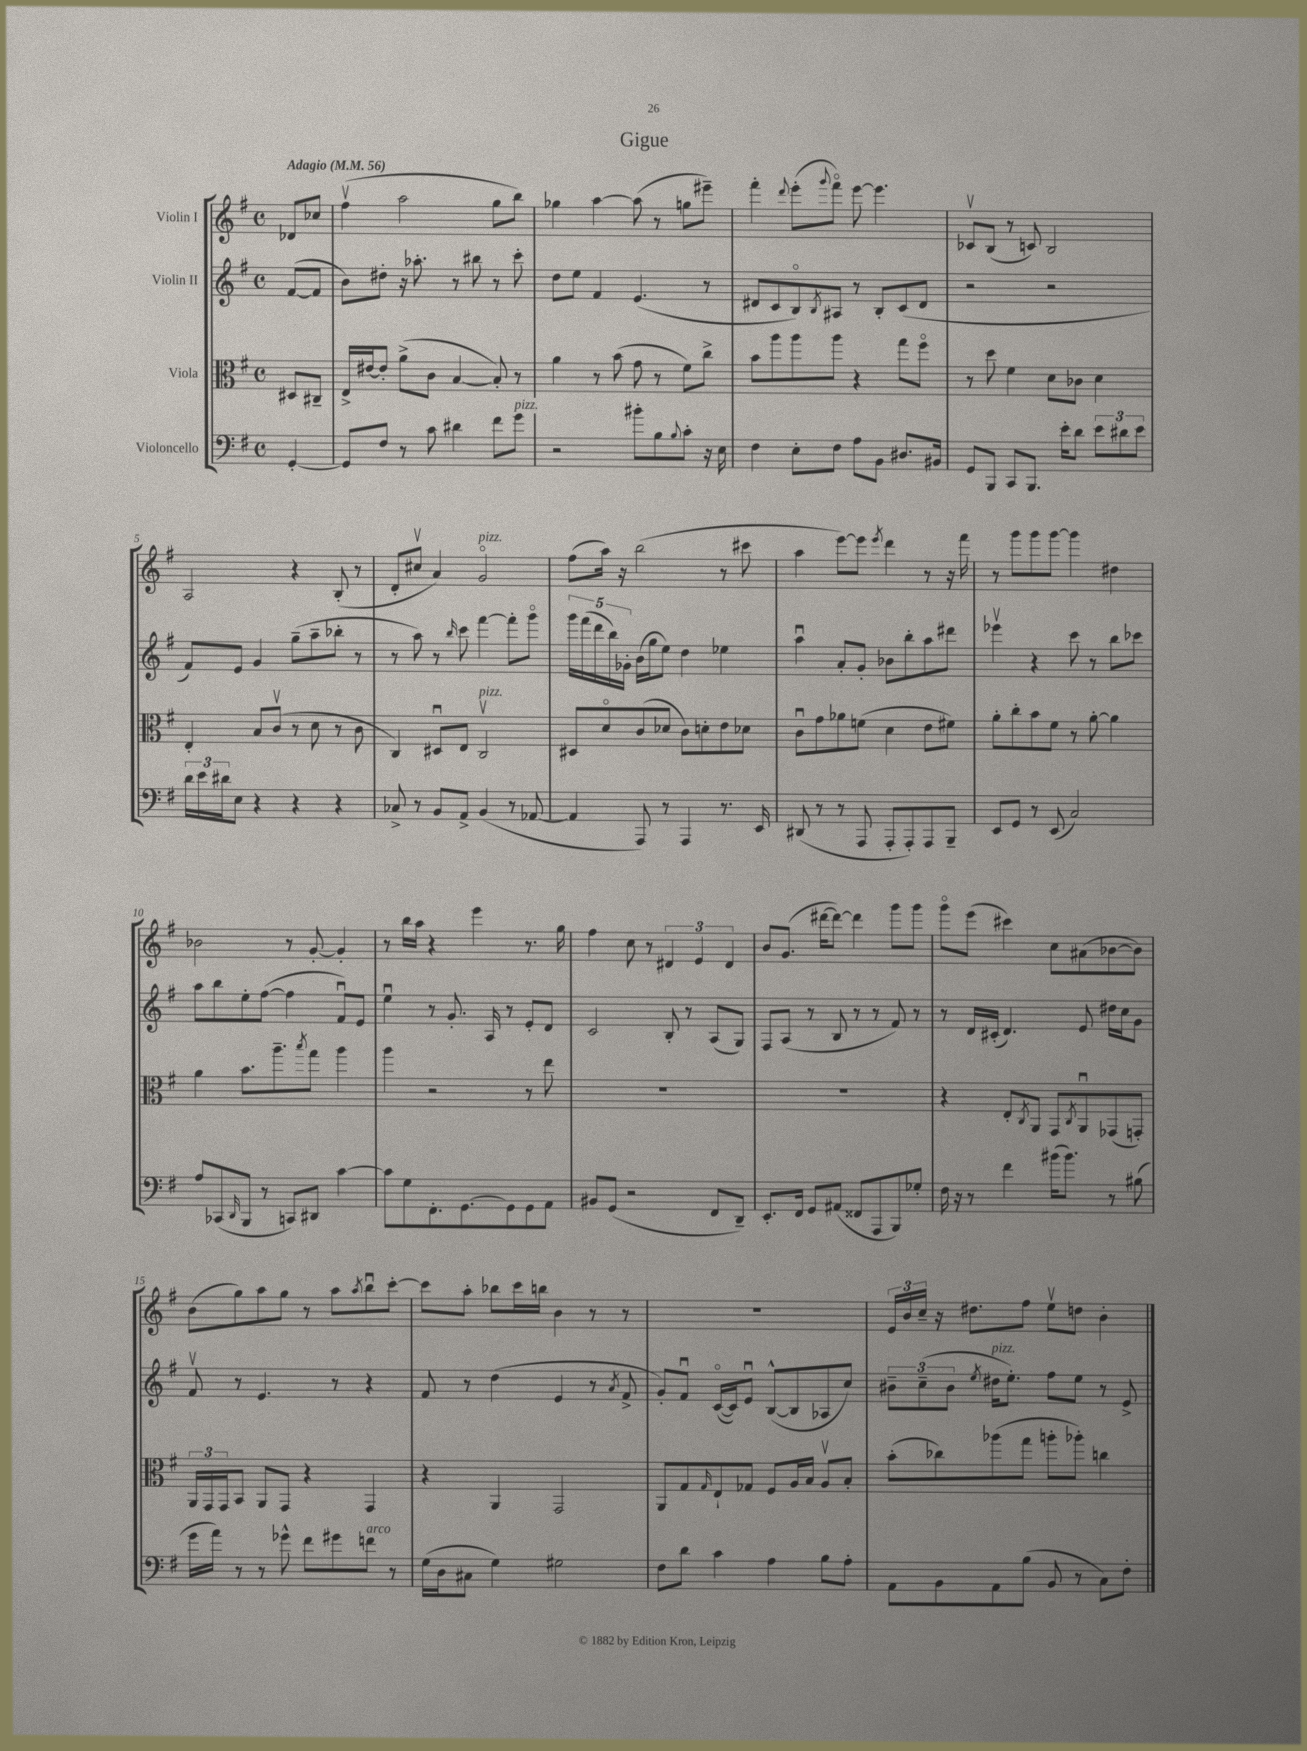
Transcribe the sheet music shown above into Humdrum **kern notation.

**kern	**kern	**kern	**kern
*staff4	*staff3	*staff2	*staff1
*clefF4	*clefC3	*clefG2	*clefG2
*k[f#]	*k[f#]	*k[f#]	*k[f#]
*M4/4	*M4/4	*M4/4	*M4/4
*met(c)	*met(c)	*met(c)	*met(c)
*MM56	*MM56	*MM56	*MM56
[4GG'	8D#	([8f#	8d-
.	8C#~	8f#]	8cc-
=	=	=	=
8GG]	16E^	8b)	(4ff#v
.	[16e#	.	.
8F#	8e#']	8dd#'	.
8r	(8a^	16r	2aa
.	.	8.aa-'	.
8c	8c	.	.
4d#	[4B	8r	.
.	.	8bb#	.
8f#	8B'])	8r	8gg
8g	8r	8ccc'	8bb)
=	=	=	=
2r	4a	8dd	4gg-
.	.	8ee	.
.	8r	4f#	[4aa
.	(8b	.	.
8b#'	8g	(4.e	(8aa]
8B	8r	.	8r
8qqB	.	.	.
8c'	8f#)	.	8gg
16r	8cc^	8r	8eee#~)
16E	.	.	.
=	=	=	=
4F#	8b	8d#	4fff#'
.	8aa	8c	.
.	.	.	8qqddd
8E'	8aa	8Bo)	(8eee'
.	.	8qB	8qqggg
8F#	8aa	8A#	8fff#o)
8A	4r	8r	[8eee
8BB	.	8B'	4.eee]
8.D#	8gg	(8c	.
.	8ff#o	8d#	.
16BB#	.	.	.
=	=	=	=
8GG	8r	2r	8c-v
8BBB	8dd	.	(8B
8CC	4f#	.	8r
8.BBB	.	.	8c)
.	8d	2r	2B
16e'	.	.	.
8d	8c-	.	.
12e	4d	.	.
12d#	.	.	.
12e	.	.	.
=	=	=	=
24d	4E'	8f#)	2A
24e	.	.	.
24d#	.	.	.
8E	.	8e	.
4r	8B	4g	.
.	(8cv	.	.
4r	8r	(8gg~	4r
.	8d	8aa~	.
4r	8r	8bb-'	(8B'
.	8c	8r	8r
=	=	=	=
8C-^	4C)	8r	8d'
8r	.	8aa)	8cc#v
8BB	8D#u	8r	4a)
.	.	16qqbb	.
8AA^	8E	8ccc	.
(4BB	2Cv	[4fff#	2go
8r	.	8fff#']	.
[8AA-	.	8gggo	.
=	=	=	=
4AA-]	8D#	20ggg	(8ff#
.	.	(20fff#	.
.	.	20ddd	.
.	8do	.	16aa)
.	.	20bb)	.
.	.	.	16r
.	.	20g-'	.
8AAA)	(8c	(16b	(2bb
.	.	16gg	.
8r	8d-	8ee)	.
4AAA	8c)	4dd	.
.	8d'	.	.
8.r	8e	4ee-	8r
.	8d-	.	8ccc#
16EE	.	.	.
=	=	=	=
(8DD#	8cu	4aau	4aa
8r	8g	.	.
8r	8a-	8a'	[8eee)
8AAA	(8f	8g'	8eee]
.	.	.	8qeee
8AAA'	4d	8b-	4ddd
8AAA')	.	8bb'	.
8AAA	8e	8aa	8r
8BBB~	8f#)	8ddd#	16r
.	.	.	16fff#
=	=	=	=
8EE	8a'	4eee-v	8r
8GG	8cc'	.	8ggg
8r	8b	4r	8ggg
(8EE	8f#	.	[8ggg
2C)	8r	8ccc	4ggg]
.	[8a'	8r	.
.	4a]	8bb	4dd#
.	.	8ccc-	.
=	=	=	=
8A	4a	8aa	2b-
(8CC-	.	8bb	.
16qqDD	.	.	.
8BBB	8.b	8ee'	.
8r	.	([8ff#	.
.	8.aa~	.	.
8CC)	.	4ff#]	8r
.	8qbb	.	.
8DD#	8gg	.	[8g'
[4c	4aa	8f#u)	4g']
.	.	8e	.
=	=	=	=
8c]	4aa	4eeu	8r
8G	.	.	16bb
.	.	.	16aa
8.FF#'	2r	8r	4r
.	.	8.g'	.
[8.GG	.	.	.
.	.	.	4eee
.	.	16A	.
8GG]	.	8r	.
8GG	8r	8e'	8.r
8AA	8ee	8d	.
.	.	.	16gg
=	=	=	=
8BB#	1r	2c	4ff#
(8GG	.	.	.
2r	.	.	8cc
.	.	.	8r
.	.	8B'	6d#
.	.	8r	.
.	.	.	6e
8FF#	.	(8A	.
.	.	.	6d#
8DD~)	.	8G)	.
=	=	=	=
8.EE'	1r	8F#	8b
.	.	(8A	(8.g
16FF#	.	.	.
8GG	.	8r	.
.	.	.	[16ddd#
(8AA#	.	8B	8ddd#_)
8FF##	.	8r	4ddd#]
8AAA	.	8r	.
8BBB)	.	8f#)	8ggg
8G-'	.	8r	8ggg
=	=	=	=
16F#	4r	8r	8gggo
16r	.	.	.
8r	.	16d	(8eee
.	.	(16c#'	.
4f#	8E'	4.d)	4ccc#)
.	8qC	.	.
.	8AA	.	.
(16b#	8GG	.	8cc
8.b#)	.	.	.
.	8qC	.	.
.	8AAu	8e	(8a#
8r	(8GG-	16dd#	[8b-
.	.	16cc	.
(8B#	8GG')	8g	8b-])
=	=	=	=
16g	24AA	8f#v	(8b
.	24GG	.	.
16a)	.	.	.
.	24GG	.	.
8r	8BB	8r	8gg)
8r	8AA	4.e	8aa
8g-^^	8GG	.	8gg
8f#	4r	.	8r
8g#	.	8r	8aa
.	.	.	8qaa
8f	4GG	4r	8bbu
8r	.	.	[8ccc'
=	=	=	=
(16G	4r	8f#	8ccc]
16D	.	.	.
8C#	.	8r	8aa'
4G)	4AA	(4dd	8bb-
.	.	.	16ccc
.	.	.	16bb
2G#	2GG	4e	4b
.	.	8r	8r
.	.	8qa	.
.	.	8f#^	8r
=	=	=	=
8F#	8AA	8g')	1r
8d	8G	8f#u	.
.	16qqG	.	.
4c	8E`	([16co	.
.	.	16c])	.
.	8G-	8eu	.
4A	8F#	([8B^^	.
.	16A	8B]	.
.	16B	.	.
8B	8Av	8A-	.
8A'	8B'	8cc)	.
=	=	=	=
8AA	(8b'	12b#~	24e
.	.	.	24b
.	.	(12cc~	24cc~
8BB	8cc-)	.	16r
.	.	12b#	.
.	.	.	8.dd#
.	.	8qee	.
8AA	(8aa-	16dd#	.
.	.	8.ee')	.
(8B	8gg	.	8ff#
8BB	8aa'	8ff#	8eev
8r	8aa-')	8ee	8dd
8C)	4cc	8r	4b'
8F#'	.	8e^	.
==	==	==	==
*-	*-	*-	*-
